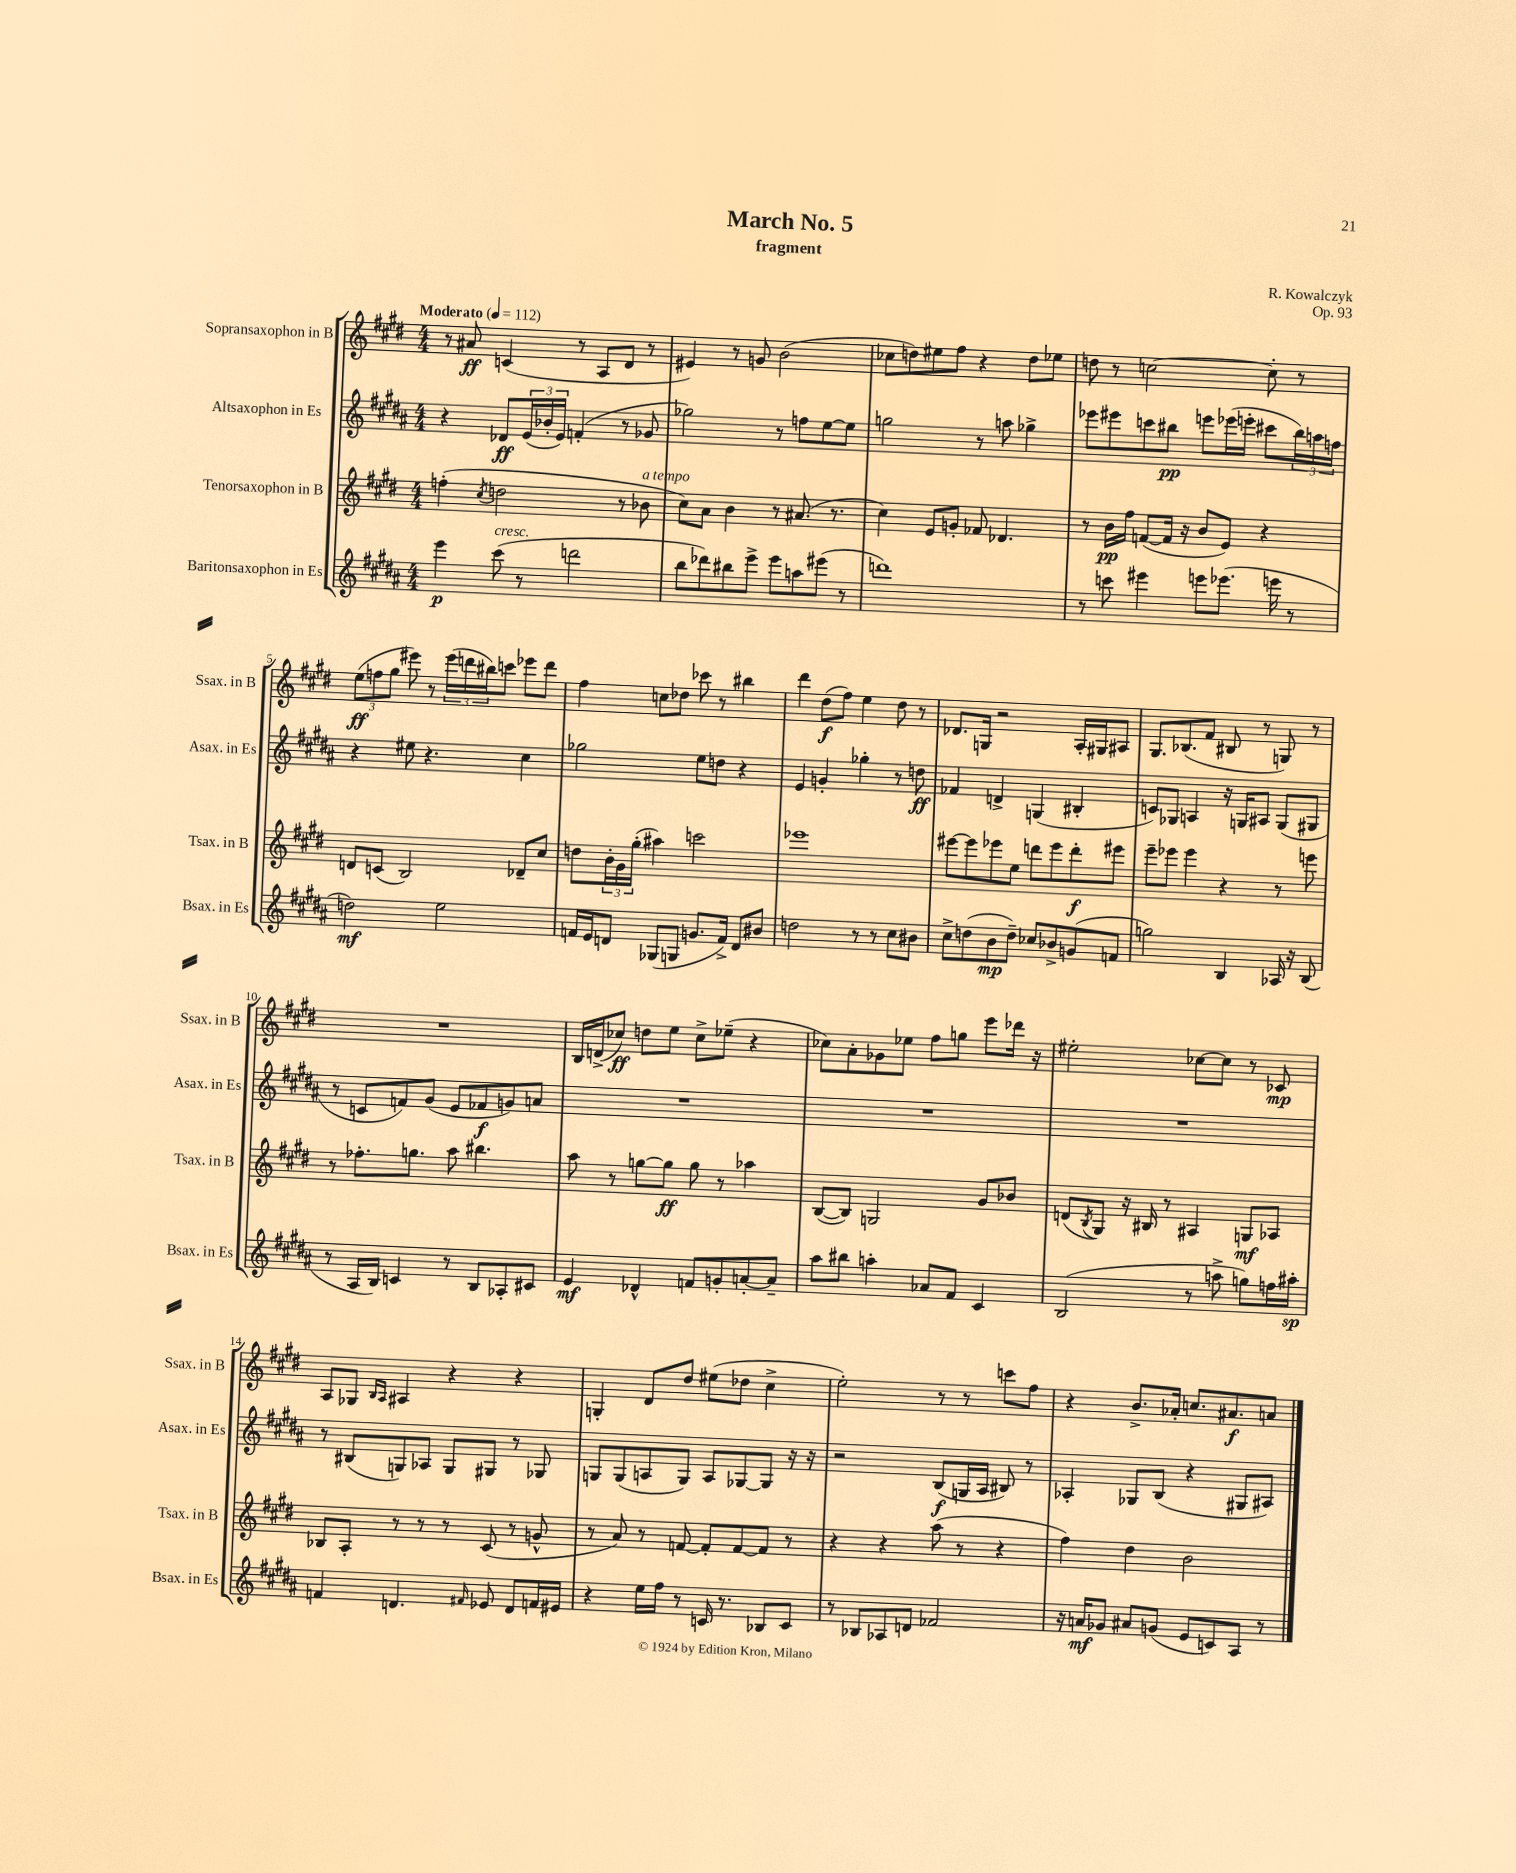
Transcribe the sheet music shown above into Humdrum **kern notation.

**kern	**kern	**kern	**kern
*staff4	*staff3	*staff2	*staff1
*clefG2	*clefG2	*clefG2	*clefG2
*k[f#c#g#d#a#]	*k[f#c#g#d#]	*k[f#c#g#d#a#]	*k[f#c#g#d#]
*M4/4	*M4/4	*M4/4	*M4/4
*MM112	*MM112	*MM112	*MM112
4eee	(4ff'	4r	8r
.	.	.	8a#
.	8qcc#	.	.
(8ccc#	2dd	8d-	(4c
8r	.	(24e	.
.	.	24b-'	.
.	.	24e)	.
2ddd	.	(4f'	8r
.	.	.	8A
.	8r	8r	8d#
.	8b-	8g-	8r
=	=	=	=
8bb	8cc#)	2gg-)	4e#)
8ddd-)	8a	.	.
8bb#	4b	.	8r
8eee^	.	.	8g
8eee	8r	8r	(2b
8aa	(8.a#	8ff	.
(8eee#	.	[8ee	.
.	8.r	.	.
8r	.	8ee]	.
=	=	=	=
1ddd)	4cc#)	2gg	8cc-
.	.	.	8dd)
.	8e	.	8ee#
.	8g'	.	8ff#
.	8f-	8r	4r
.	4.d-	8aa	.
.	.	4gg-^	8dd
.	.	.	8ee-
=	=	=	=
8r	8r	8eee-	8dd
8ccc	16b	8eee#	8r
.	16ff#	.	.
4eee#	([8f	8ccc	[2cc
.	16f]	8bb#	.
.	16r	.	.
8eee	8b	8eee	.
(8.eee-	8e)	(16eee-	.
.	.	16eee'	.
.	4r	8ccc#	8cc']
16eee	.	.	.
8r	.	24bb#)	8r
.	.	24aa	.
.	.	24ff	.
=	=	=	=
2dd)	8d	4r	(12ee
.	.	.	12ff
.	(8c	.	.
.	.	.	12gg#
.	2B)	8ee#	8eee#)
.	.	4.r	8r
2ee	.	.	(24eee#
.	.	.	24ddd
.	.	.	24bb#)
.	.	.	8ccc
.	8d-~	4cc#	8eee-
.	8cc#	.	8ddd
=	=	=	=
16f	8dd	2gg-	4ff#
16e	.	.	.
8d	24b'	.	.
.	24g#	.	.
.	(24gg#'	.	.
(8G-	4aa#)	.	8cc
8G	.	.	8dd-
8.g	2ccc	8ee	8ccc-
.	.	8dd	8r
16f^)	.	.	.
8d	.	4r	4bb#
8b#	.	.	.
=	=	=	=
2dd	1eee-	4e	4ddd#
.	.	4g'	(8dd#
.	.	.	8ff#)
8r	.	4gg-'	4ee
8r	.	.	.
8cc#	.	8r	8dd#
8b#	.	8dd	8r
=	=	=	=
8cc#^	[8eee#	4f-	8.d-
(8dd	8eee#]	.	.
.	.	.	16G
8b	8eee-	4d^	2r
8dd~)	8ee	.	.
8cc-	8ddd	(4G	.
8b-^	8eee-	.	.
(8g	8ddd'	4B#'	16A'
.	.	.	16G#
8f	8eee#	.	8A#
=	=	=	=
2gg)	8eee~	8c)	8.G#
.	8eee-	8G-	.
.	.	.	(8.B-
.	4eee-	4A	.
.	.	.	8f#
4B	4r	16r	8B#
.	.	16G	.
.	.	8A#	8r
16A-	8r	(8G	8G)
16r	.	.	.
(8B	8eee	8G#	8r
=	=	=	=
8r	8r	8r	1r
16A#	8.ff-'	8c	.
16B)	.	.	.
4c	.	8f)	.
.	8.gg	.	.
.	.	(8g#	.
8r	8aa	8e	.
8B	4.bb#	8f-	.
8A-'	.	8g)	.
8c#	.	8a	.
=	=	=	=
4e	8aa	1r	16B
.	.	.	(16d^
.	8r	.	8cc-)
4d-^^	[8gg	.	8dd
.	8gg]	.	8ee
8f	8gg	.	8cc-^
8g'	8r	.	(8ee-~
[8a'	4aa-	.	4r
8a~]	.	.	.
=	=	=	=
8aa#	([8B	1r	8cc-)
8bb#	8B])	.	8a'
4aa'	2G	.	8g-
.	.	.	8ee-
8a-	.	.	8ff#
8f#	.	.	8gg
4c#	8g#	.	8eee
.	8b-	.	16ddd-
.	.	.	16r
=	=	=	=
(2B	(8d	1r	2ee#'
.	8qB	.	.
.	8G#)	.	.
.	16r	.	.
.	16B#	.	.
.	8r	.	.
8r	4A#	.	[8cc-
8aa^	.	.	8cc-]
8gg)	8G	.	8r
16ff	8A-	.	8c-
16aa#'	.	.	.
=	=	=	=
4f	8B-	8r	8A
.	8A'	(8B#	8G-
.	.	.	16qqB
.	.	.	16qqA
4.d	8r	8G)	4A#
.	8r	8A-	.
.	8r	8G	4r
16qqf#	.	.	.
8e-	(8c#	8G#	.
8d	8r	8r	4r
16f	8g^^	8G-	.
16e#	.	.	.
=	=	=	=
4r	8r	8G	4G'
.	8a)	(8G	.
16ee	8r	8A	8d#
16ff#	.	.	.
8r	[8f	8G)	8dd#
16c	8f']	8A	(8ee#
8.r	.	.	.
.	[8f	[8G-	8dd-
8B-	8f]	8G-]	4cc#^
8c	8r	16r	.
.	.	16r	.
=	=	=	=
8r	4r	2r	2ee')
8B-	.	.	.
8A-	4r	.	.
8d	.	.	.
2f-	(8aa	(8B	8r
.	8r	16G	8r
.	.	16A#	.
.	4r	8B#)	8ccc
.	.	8r	8ff#
=	=	=	=
16r	4ff#)	4A-'	4r
16a	.	.	.
8g-	.	.	.
8a#	4dd#	8G-	8.b^
(8g	.	(8B	.
.	.	.	16a-'
8e	2b	4r	8.cc
8c)	.	.	.
.	.	.	8.a#
8A#	.	8G#	.
8r	.	8A#)	8a
==	==	==	==
*-	*-	*-	*-
